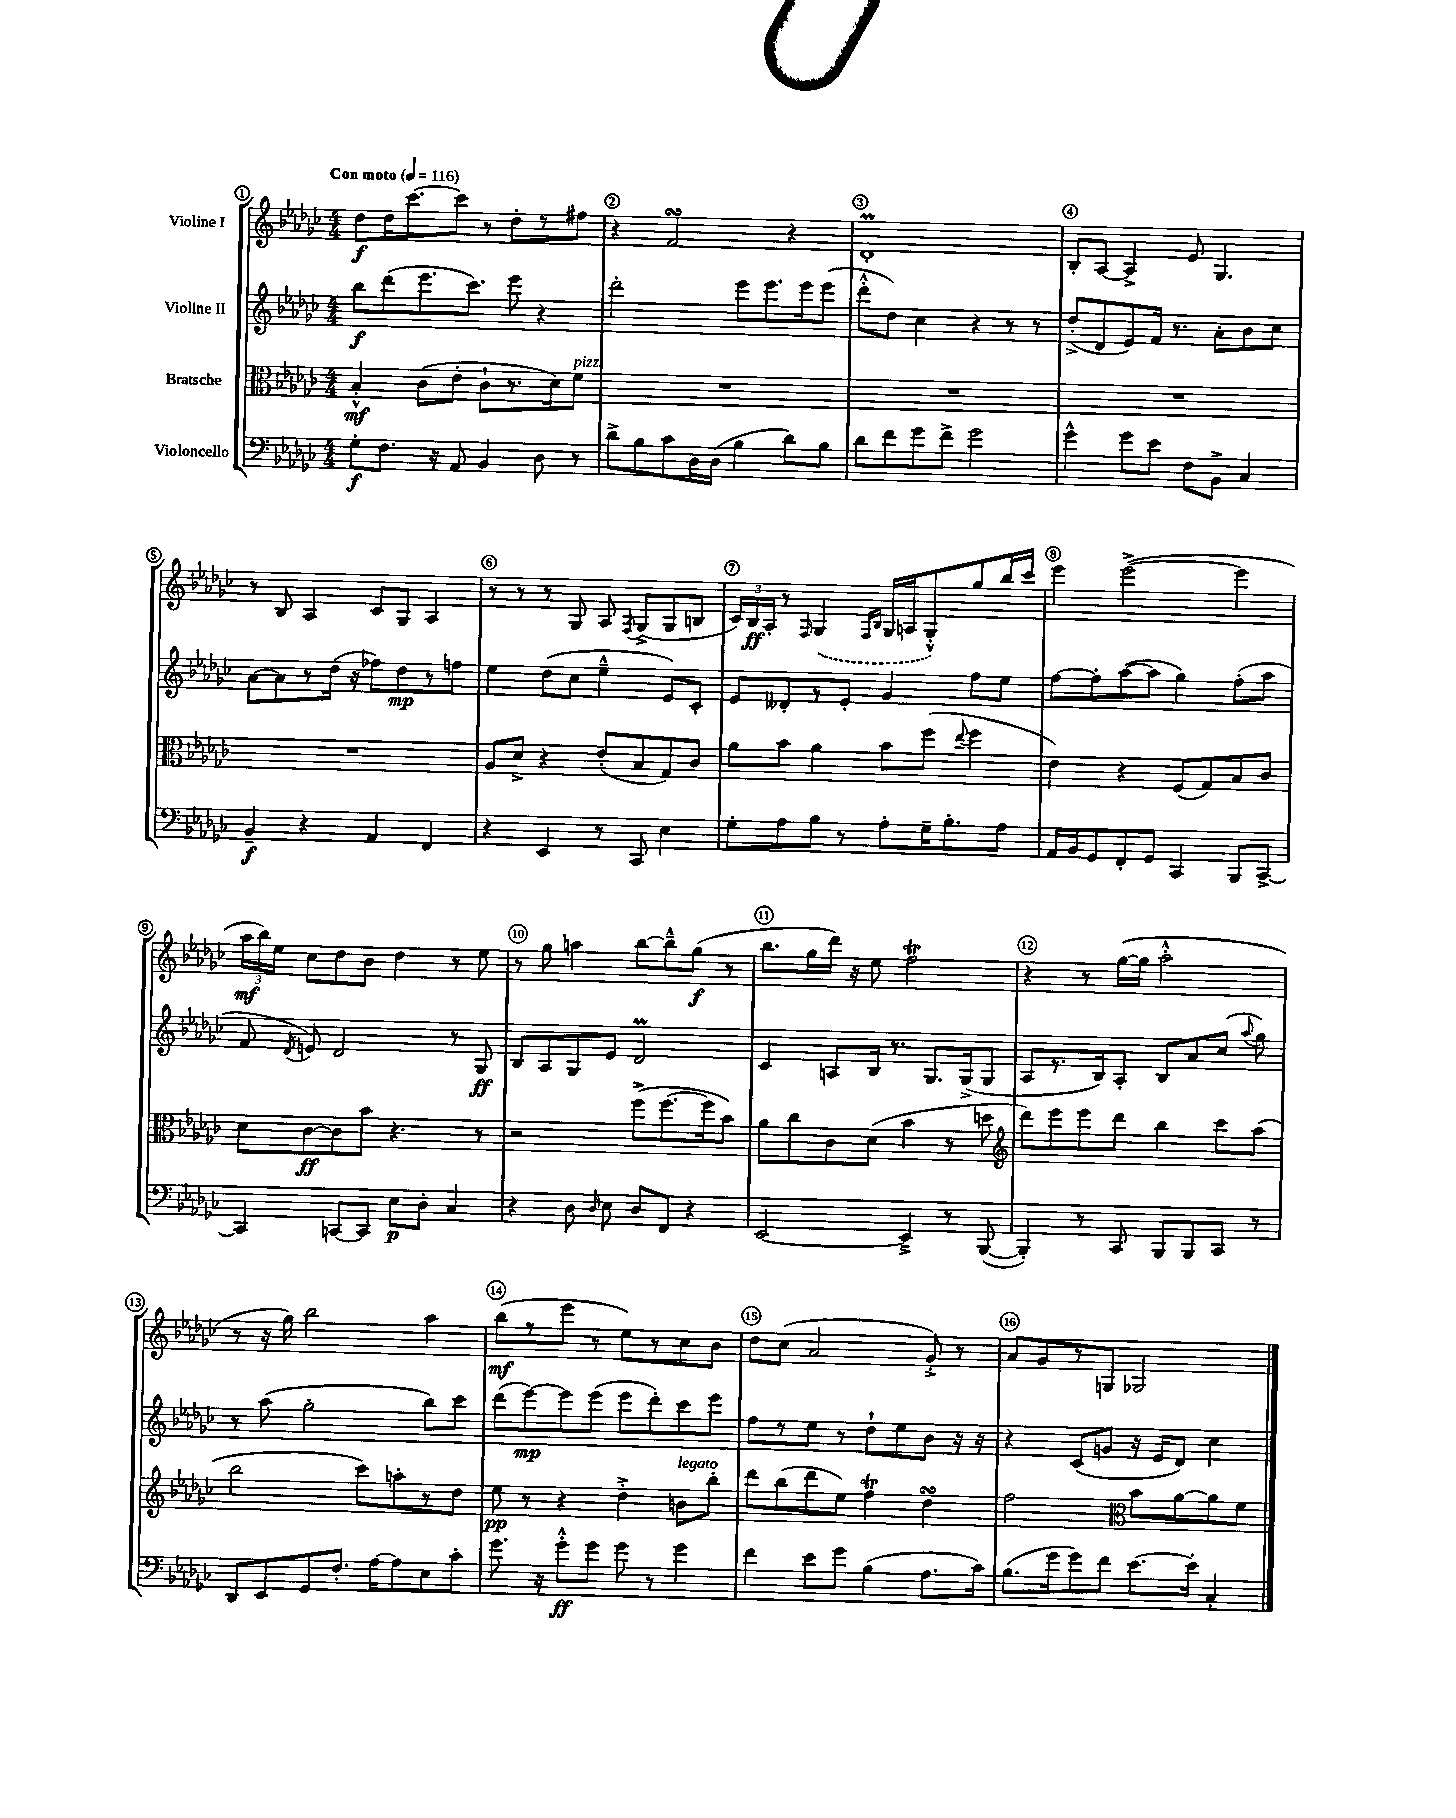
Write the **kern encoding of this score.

**kern	**kern	**kern	**kern
*staff4	*staff3	*staff2	*staff1
*clefF4	*clefC3	*clefG2	*clefG2
*k[b-e-a-d-g-c-]	*k[b-e-a-d-g-c-]	*k[b-e-a-d-g-c-]	*k[b-e-a-d-g-c-]
*M4/4	*M4/4	*M4/4	*M4/4
*MM116	*MM116	*MM116	*MM116
8G-'	4B-'^^	8bb-	8dd-
8.F	.	(8ddd-	16dd-
.	.	.	[8.ccc-
.	(8c-	8.eee-	.
16r	.	.	.
8AA-	8e-'	.	8ccc-]
.	.	8.ccc-)	.
4BB-	8c-`	.	8r
.	8.r	8eee-	8dd-'
8D-	.	4r	8r
.	16d-)	.	.
8r	8f	.	8ff#
=	=	=	=
8d-^	1r	2ddd-'	4r
8B-	.	.	.
8c-	.	.	2f
16D-	.	.	.
(16D-	.	.	.
4B-	.	8eee-	.
.	.	8.eee-	.
8d-)	.	.	4r
.	.	16eee-	.
8B-	.	(8eee-	.
=	=	=	=
8d-	1r	8ddd-'^^	1d-'
8f	.	8dd-)	.
8g-	.	4cc-	.
8f^	.	.	.
2g-	.	4r	.
.	.	8r	.
.	.	8r	.
=	=	=	=
4g-^^	1r	(8dd-'^	8B-'
.	.	8d-	[8A-
8g-	.	8e-)	4A-^]
8e-	.	16f	.
.	.	8.r	.
8F	.	.	8e-
8BB-^	.	8a-'	4.G-
4C-	.	8b-	.
.	.	8cc-	.
=	=	=	=
4BB-~	1r	[8a-	8r
.	.	8a-]	8B-
4r	.	8r	4A-
.	.	(16dd-	.
.	.	16r	.
4AA-	.	8ff-)	8c-
.	.	8dd-	8G-
4FF	.	8r	4A-
.	.	8ff	.
=	=	=	=
4r	8A-	4ee-	8r
.	8d-^	.	8r
4EE-	4r	(8dd-	8r
.	.	8cc-	8G-
8r	(8e-'	4ee-~^^	8A-
.	.	.	8qF
8CC-	8B-	.	(8G-^
4E-	8G-)	8e-)	8G-
.	8c-	8c-'	8B
=	=	=	=
8G-'	8a-	8e-	24c-)
.	.	.	24B-
.	.	.	24A-'
8A-	8b-	8d--'	8r
.	.	.	16qqF
8B-	4a-	8r	(4G-
8r	.	8e-'	.
.	.	.	16qqF
.	.	.	16qqB-
8A-'	8b-	4g-	16G-
.	.	.	16A
16G-~	(8ff	.	8G-'^^)
8.B-'	.	.	.
.	8qqee-	.	.
.	4ff	8ff	8gg-
8A-	.	8ee-	16bb-
.	.	.	16ccc-
=	=	=	=
16AA-	4e-)	[8ff	4eee-
16BB-	.	.	.
8GG-	.	8ff']	.
8FF'	4r	([8aa-	([2eee-^
8GG-	.	8aa-]	.
4CC-	(8F	4gg-)	.
.	8G-)	.	.
8BBB-	8B-	(8ff'	4eee-]
[8CC-^	8c-	8aa-	.
=	=	=	=
4CC-]	8d-	8f	24aa-
.	.	.	24bb-)
.	.	.	24ee-
.	.	8qd-	.
.	[8c-	8e)	8cc-
[8CC	8c-]	2d-	8dd-
8CC]	8b-	.	8b-
8E-	4.r	.	4dd-
8D-'	.	.	.
4C-	.	8r	8r
.	8r	8G-	8ee-
=	=	=	=
4r	2r	8B-	8r
.	.	8A-	8gg-
8D-	.	8G-	4aa
16qqD-	.	.	.
8E-	.	8e-	.
8D-	(8ff^	2d-	[8bb-
8FF	[8.ff	.	8bb-~^^]
4r	.	.	(8gg-
.	16ff]	.	.
.	8b-)	.	8r
=	=	=	=
[2EE-	8a-	4c-	8.bb-
.	8cc-	.	.
.	.	.	16gg-
.	8c-	8A	16ddd-)
.	.	.	16r
.	(8d-	16B-	8ee-
.	.	8.r	.
4EE-~^]	4b-	.	2ff
.	.	8.G-	.
8r	8r	.	.
.	.	(16G-^	.
([8BBB-	8dd	8G-	.
=	=	=	=
*	*clefG2	*	*
4BBB-'])	8ddd-)	8A-	4r
.	8eee-	8.r	.
8r	8eee-	.	8r
.	.	16B-)	.
8CC-	8ddd-	8A-'	([16gg-
.	.	.	16gg-]
8BBB-	4bb-	8B-	2aa-'^^
8BBB-	.	8a-	.
8CC-	8ccc-	(8cc-	.
.	.	8qqaa-	.
8r	(8aa-	8gg-)	.
=	=	=	=
8DD-	2bb-	8r	8r
8EE-	.	(8aa-	16r
.	.	.	16gg-)
8GG-	.	2gg-'	2bb-
8.F'	.	.	.
.	8ccc-)	.	.
[16A-	.	.	.
8A-]	8aa'	.	.
8E-	8r	8bb-)	4aa-
8c-'	8dd-	8ccc-	.
=	=	=	=
8.g-	8ee-	(8ddd-	(8bb-
.	8r	[8eee-)	8r
16r	.	.	.
8g-'^^	4r	8eee-]	8eee-
8g-	.	(8eee-	8r
8g-	4dd-'^	8eee-	8ee-)
8r	.	8ddd-')	8r
4g-	8b	8ccc-	8cc-
.	8bb-'	8eee-	8b-
=	=	=	=
4f	8ddd-	8ff	8dd-
.	(8bb-	8r	(8cc-
8e-	8ddd-	8ee-	2a-
8g-	8ee-)	8r	.
(4B-	4ff	8dd-`	.
.	.	8ee-	.
8.A-	4dd-	8b-	8g-'^)
.	.	16r	8r
16c-)	.	16r	.
=	=	=	=
(8.B-	2ff	4r	8a-
.	.	.	8g-
16g-	.	.	.
8g-)	.	(8c-	8r
8f	.	8g	8G
*	*clefC3	*	*
[8.e-	8b-	16r	2G-
.	.	16e-	.
.	[8a-	8d-)	.
16e-']	.	.	.
4C-'	8a-]	4cc-	.
.	8f	.	.
==	==	==	==
*-	*-	*-	*-
